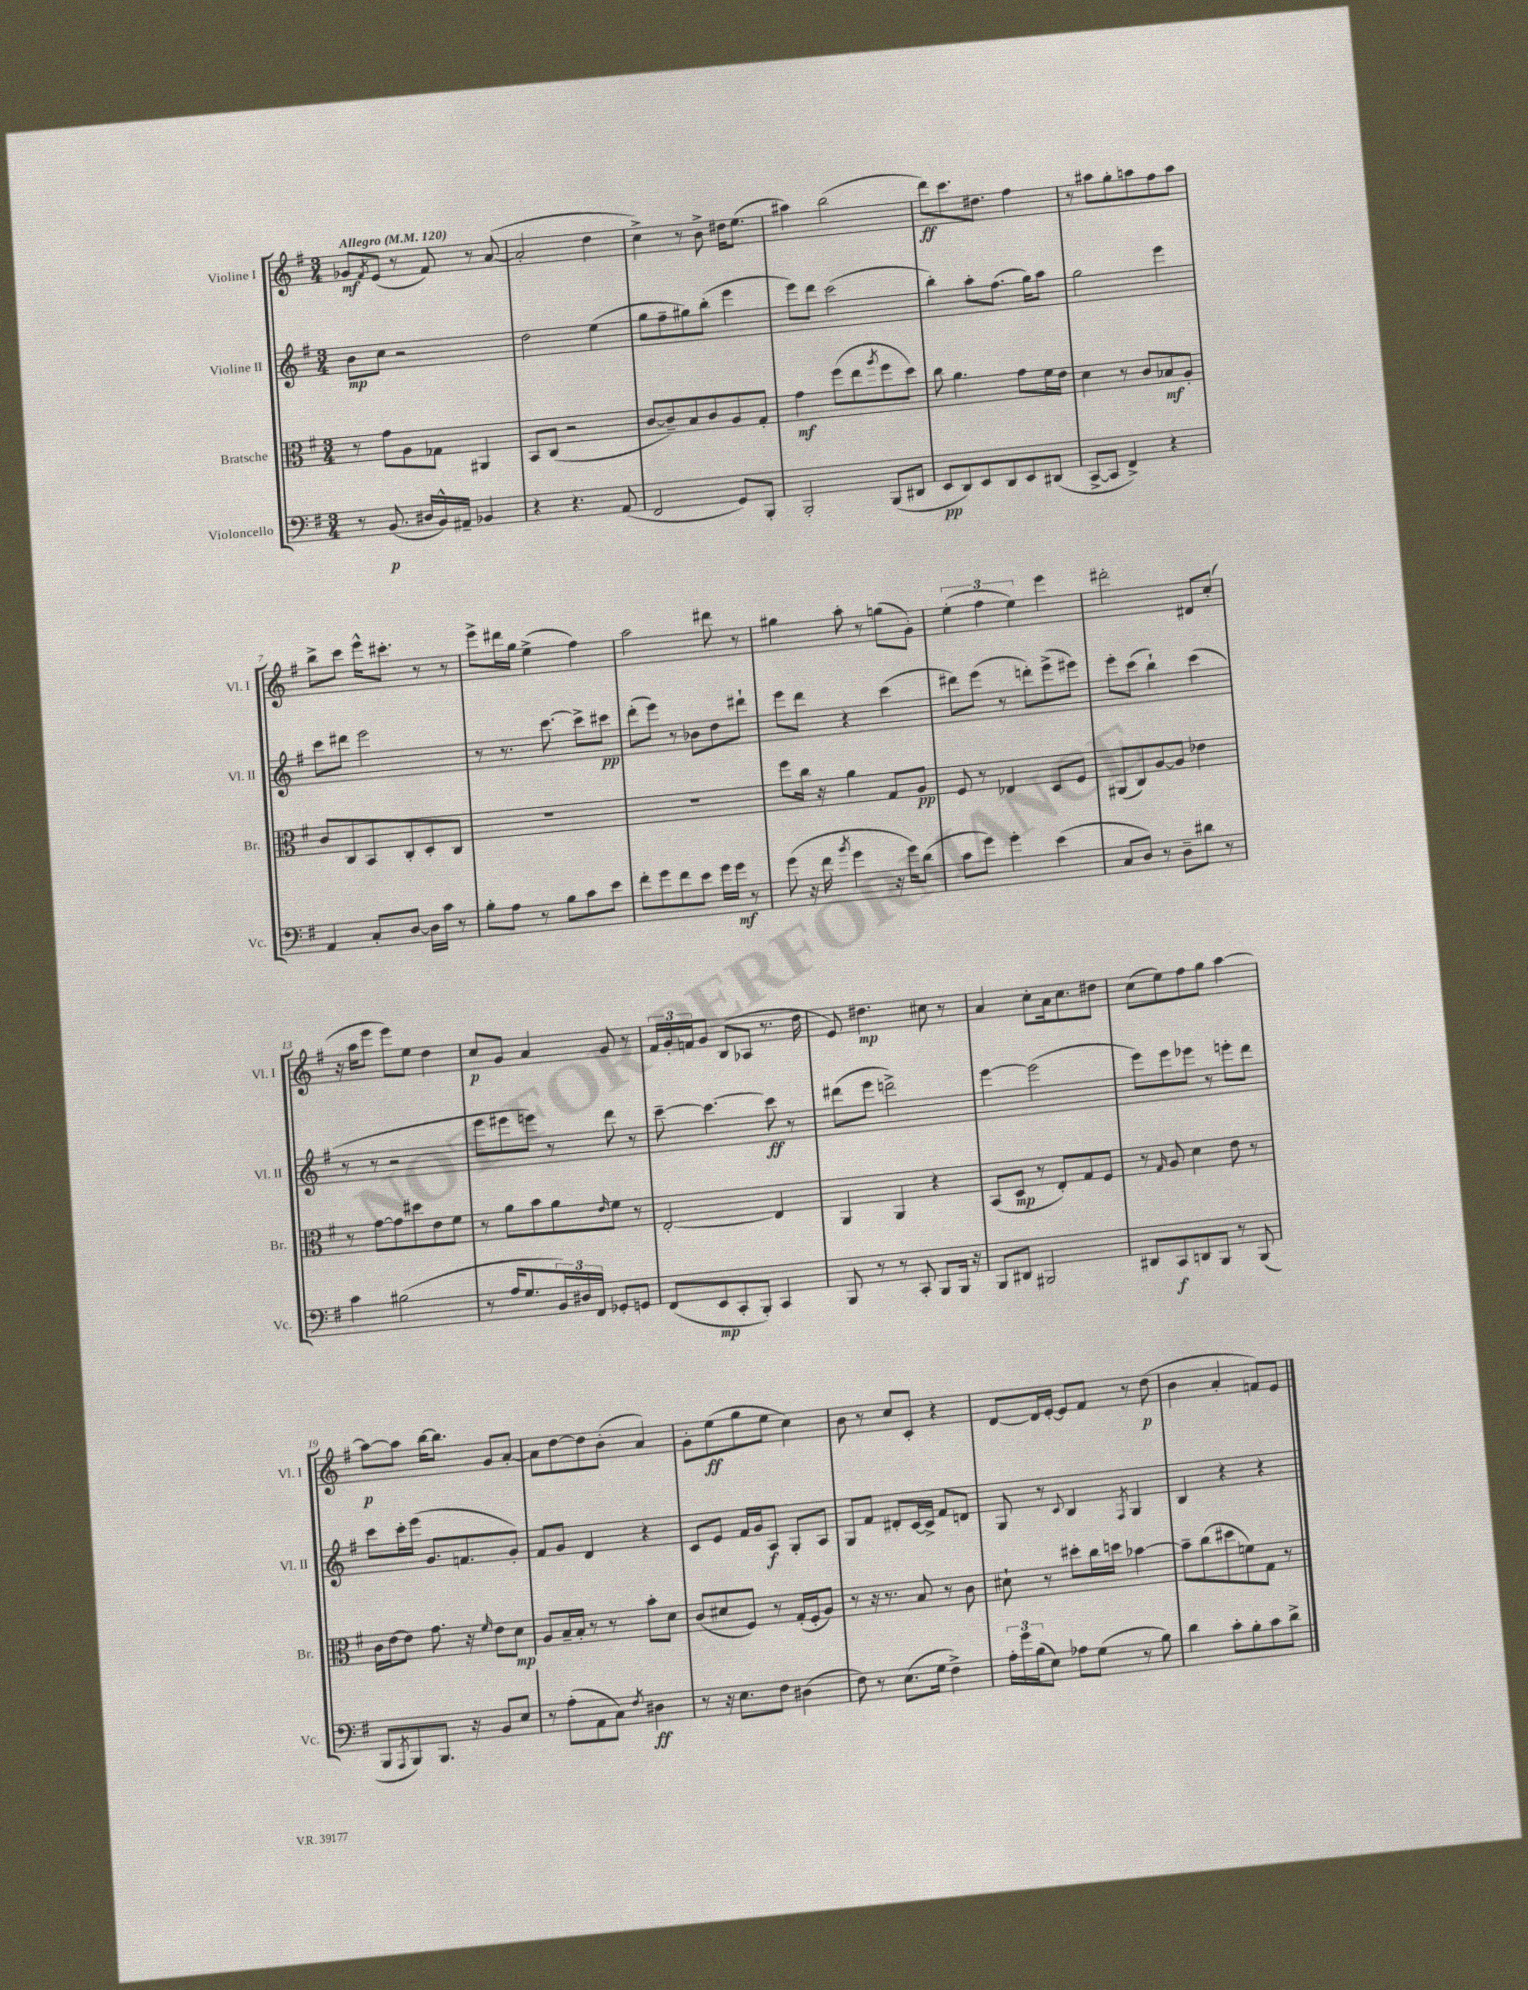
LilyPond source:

<<
\new StaffGroup <<
\new Staff = "s0" \with { instrumentName = "Violine I" shortInstrumentName = "Vl. I" } {
    \clef treble \key g \major \numericTimeSignature \time 3/4 \tempo "Allegro" 4 = 120
    ges'8\mf \acciaccatura { fis'8 } e'8( r8 fis'8) r8 a'8~( |
    a'2-. d''4 |
    c''4->) r8 b'8-> dis''16 e''8.( |
    ais''4) b''2( |
    d'''8\ff) c'''8. dis''8. fis''4 |
    r8 ais''8 g''8-. a''8 fis''8 a''8 |
    b''8-> c'''8 e'''16-^ cis'''8.-. r8 r8 |
    e'''8-> dis'''16 g''16 e''4->( fis''4) |
    a''2 dis'''8 r8 |
    gis''4 a''8-. r8 g''8( g'8-.) |
    \tuplet 3/2 { e''4-.( fis''4 e''4) } e'''4 |
    dis'''2-. dis'8 c''8-.( |
    r16 a''16 e'''8 e'''8) e''8 d''4 |
    c''8\p g'8 a'4 g'8 r8 |
    \tuplet 3/2 { fis'16 g'16-. f'16 } g'8 b8( aes8 r8. d''16 |
    e'8) dis''4.\mp cis''8 r8 |
    a'4 c''8-. a'16 c''8. dis''8 |
    c''8( e''8) fis''8 g''8 a''4~ |
    a''8~\p a''8 b''16~ b''8. g'8 a'8~-. |
    a'8 d''8~ d''8 b'8-.( a'4) |
    g'8-. e''8\ff( g''8 e''8 c''4) |
    b'8 r8 c''8 c'8-. r4 |
    d'8~ d'16 e'16~-. e'8 fis'8 r8 d''8\p( |
    b'4 a'4-. f'8) e'8 \bar "|." |
}
\new Staff = "s1" \with { instrumentName = "Violine II" shortInstrumentName = "Vl. II" } {
    \clef treble \key g \major \numericTimeSignature \time 3/4
    b'8\mp c''8 r2 |
    d''2 e''4( |
    g''8 fis''8-- gis''8) b''8-.( e'''4 |
    e'''8) d'''8 c'''2( |
    b''4-.) a''8-. fis''8.( g''16) a''8 |
    g''2 e'''4 |
    c'''8 dis'''8 e'''2 |
    r8 r8. c'''8.~ c'''8-> cis'''8\pp |
    d'''8-.( e'''8) r8 bes'8 d''8 dis'''8-! |
    e'''8 d'''8 r4 c'''4( |
    dis'''8) e'''8( r8 d'''8-.) e'''8->( eis'''8) |
    e'''8-. c'''8( b''4-!) c'''4( |
    r8 r8 r2 |
    e'''8 eis'''8 e'''8) r8 d'''8 r8 |
    c'''8~-- c'''4.~ c'''8\ff r8 |
    dis'''8( e'''8 d'''2->) |
    e'''4~ e'''2( |
    e'''8) e'''8 ees'''8 r8 e'''8-. d'''8 |
    c'''8 c'''16-. e'''16( g'8. f'8. g'8-.) |
    fis'8 g'8 d'4 r4 |
    c'8 e'8 fis'16 g'16 a8\f g8-. a8 |
    g8 fis'8 dis'8-. c'16~ c'16-> fis'8 d'8 |
    g8 r8 \appoggiatura { c'8 } b4 \acciaccatura { fis8 } g4 |
    b4 r4 r4 \bar "|." |
}
\new Staff = "s2" \with { instrumentName = "Bratsche" shortInstrumentName = "Br." } {
    \clef alto \key g \major \numericTimeSignature \time 3/4
    r8 g'8 a8 ges8 ais,4 |
    b,8 c8( r2 |
    c'8~ c'8--) b8 c'8 a8 g8-. |
    g'4\mf fis''8( e''8 \acciaccatura { a''8 } fis''8 d''8) |
    c''8 a'4. g'8 fis'16 e'16 |
    d'4 r8 c'8 bes8\mf a8-. |
    c'8 c8 b,8 c8-. d8-. c8 |
    R2. |
    R2. |
    fis''8 c''16 r16 a'4 g8 a8\pp |
    fis8 r8 ees4 d8 fis8 |
    ais,8( c8) a8~ a8 ees'4 |
    r8 g'8~ g'8 dis''8 e'8 fis'8 |
    r8 a'8 b'8 a'8 \grace { e'16 } fis'8 r8 |
    e2~-. e4 |
    a,4 a,4 r4 |
    b,8( d8\mp r8 e8-.) g8 fis8 |
    r8 \grace { g16 } a8 d'4 e'8 r8 |
    c'16 e'16~ e'8 g'8. r16 \grace { fis'16 } e'8 d'8\mp |
    a8 b16-- b16-. r8 r8 b'8-. d'8 |
    c'8( dis'8 fis8) r8 g16-.( fis16-. a8) |
    r8 r16 r8. b8 r8 c'8 |
    dis'8-! r8 dis''8-. c''16 d''16 bes'4~ |
    bes'8-- c''8( dis''8 f'8) g8 r8 \bar "|." |
}
\new Staff = "s3" \with { instrumentName = "Violoncello" shortInstrumentName = "Vc." } {
    \clef bass \key g \major \numericTimeSignature \time 3/4
    r8 b,8.\p( dis16 b,16-^) ais,16-- bes,4 |
    r4 r4. a,8( |
    fis,2 g,8) b,,8-. |
    b,,2-. b,,8( dis,8 |
    e,8\pp d,8) e,8 d,8 e,8 dis,8( |
    c,8~-> c,8 fis,4->) r4 |
    a,4 c8-. d8~ d16 c'16 r8 |
    b8-. a8 r8 b8 c'8 e'8 |
    fis'8-. g'8 fis'8 e'8 g'16 g'16\mf r8 |
    g'8( r16 fis'16 \acciaccatura { b'8 } g'4 r16 g'16) d'8( |
    c'8 g'8) g'4-. e'4( |
    c8 d8) r8 d8-- dis'8 r8 |
    c'4 bis2( |
    r8 a16 g8. \tuplet 3/2 { b,16) dis16 fis,16 } ges,8-. g,8 |
    fis,8( e,8\mp c,8-. b,,8-.) c,4 |
    b,,8 r8 r8 c,8-. b,,8 b,,16 r16 |
    b,,8 dis,8 bis,,2 |
    dis,8 c,8\f d,8 b,,8 r8 b,,8( |
    b,,8 \acciaccatura { a,,8 } b,,8) b,,8. r16 b,8 e8 |
    r8 a8-.( a,8 c8) \acciaccatura { fis8 } dis4\ff |
    r8 r16 e8. fis8 dis4( |
    fis8) r8 e8.( g16 fis4->) |
    \tuplet 3/2 { a16-. g'16 b16( } e8) aes8 g8( r8 b8) |
    d'4 c'8-. b8-. c'8 d'8-> \bar "|." |
}
>>
>>
